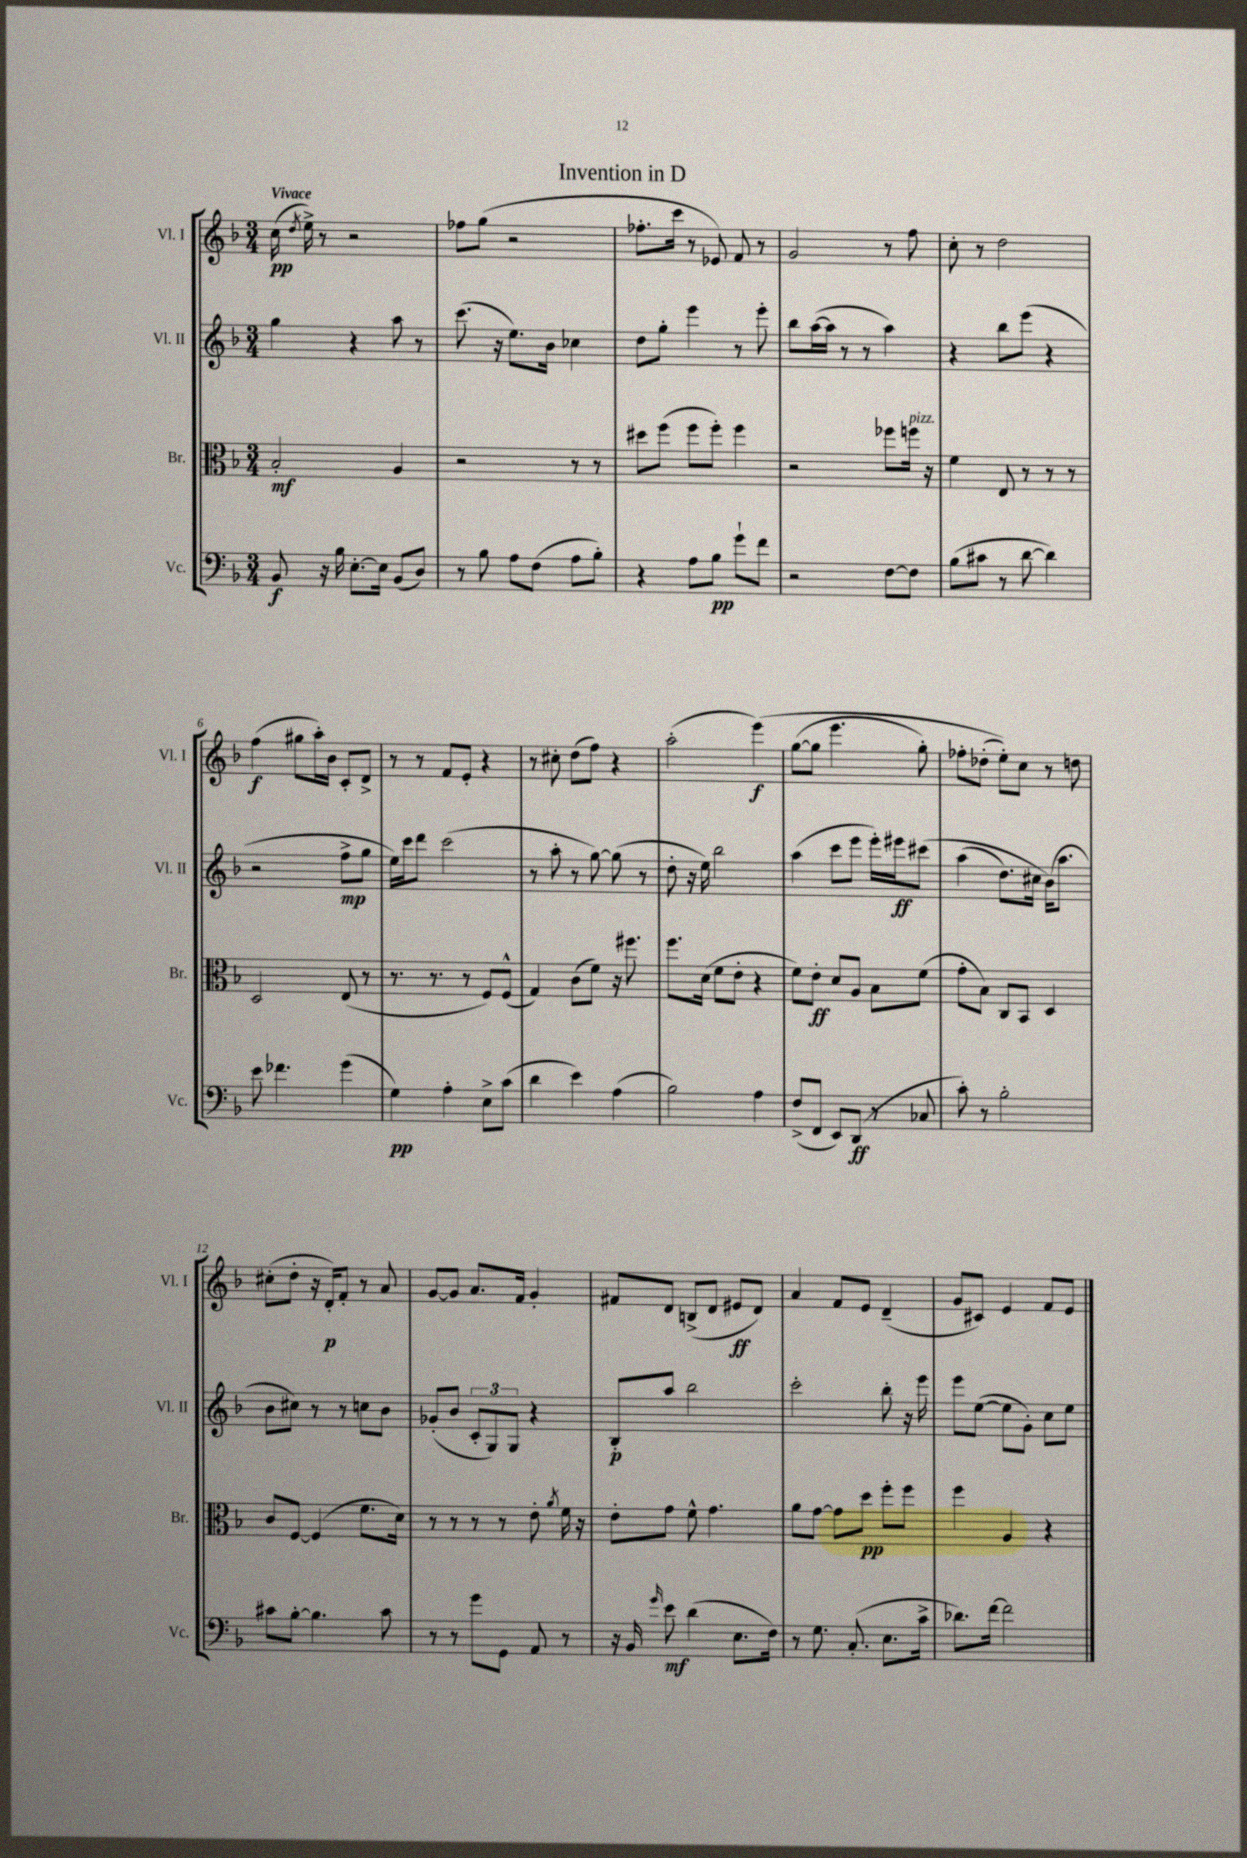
\header { title = "Invention in D" }
<<
\new StaffGroup <<
\new Staff = "s0" \with { instrumentName = "Vl. I" shortInstrumentName = "Vl. I" } {
    \clef treble \key f \major \numericTimeSignature \time 3/4 \tempo "Vivace"
    \autoBeamOff c''16\pp( \acciaccatura { d''8 } e''16->) r8 r2 |
    fes''8[ g''8]( r2 |
    fes''8.[-. c'''16] r8 ees'8) f'8 r8 |
    g'2 r8 f''8 |
    c''8-. r8 d''2 |
    f''4\f( gis''8[ a''16-.) bes'16] c'8[-. d'8]-> |
    r8 r8 f'8[ e'8]-. r4 |
    r8 cis''8-. d''8[( f''8]) r4 |
    a''2-.( e'''4\f)\( |
    g''8[~( g''8] e'''4. g''8-.) |
    fes''8[-. des''8]-.( e''8[-.)\) c''8] r8 d''8 |
    cis''8[-.( d''8]-. r16 d'16[-.\p) f'8]-. r8 a'8 |
    g'8[~ g'8] a'8.[ f'16] g'4-. |
    fis'8[ d'8] b8[->( d'8] eis'8[\ff d'8]) |
    a'4 f'8[ e'8] d'4--( |
    g'8[ cis'8]) e'4 f'8[ e'8] \bar "|." |
}
\new Staff = "s1" \with { instrumentName = "Vl. II" shortInstrumentName = "Vl. II" } {
    \clef treble \key f \major \numericTimeSignature \time 3/4
    \autoBeamOff g''4 r4 a''8 r8 |
    c'''8.( r16 e''8.[) bes'16] ces''4 |
    d''8[ g''8]-. e'''4 r8 e'''8-. |
    bes''8[ a''16~( a''16] r8 r8 a''4) |
    r4 bes''8[ e'''8]( r4 |
    r2 f''8[->\mp g''8] |
    e''16[) c'''16 d'''8] c'''2( |
    r8 a''8-. r8 g''8~) g''8( r8 |
    d''8-. r16 e''16) bes''2 |
    a''4( c'''8[ e'''8] e'''16[-.) eis'''16\ff cis'''8]\( |
    a''4( d''8.[) cis''16] bes'16[(\) a''8.] |
    bes'8[ cis''8]) r8 r8 c''8[ bes'8] |
    ges'8[-.( bes'8] \tuplet 3/2 { c'8[-. g8) g8] } r4 |
    bes8[-.\p a''8] bes''2 |
    c'''2-. bes''8-. r16 e'''16 |
    e'''8[ e''8]~( e''8[ g'8]-.) c''8[ e''8] \bar "|." |
}
\new Staff = "s2" \with { instrumentName = "Br." shortInstrumentName = "Br." } {
    \clef alto \key f \major \numericTimeSignature \time 3/4
    \autoBeamOff bes2-.\mf a4 |
    r2 r8 r8 |
    dis''8[ f''8]( f''8[ f''8]-.) f''4 |
    r2 fes''8[ f''16]^\markup { \italic "pizz." } r16 |
    f'4 e8 r8 r8 r8 |
    d2 e8( r8 |
    r8. r8. r8 f8[) f8]-^( |
    g4) c'8[( f'8]) r16 fis''8. |
    f''8.[ d'16]( f'8[ e'8]-. r4 |
    f'8[) e'8]-.\ff d'8[ a8] bes8[ f'8]( |
    g'8[-. bes8]) c8[ bes,8] d4 |
    c'8[ f8]~ f4( f'8.[ d'16]) |
    r8 r8 r8 r8 e'8-. \acciaccatura { a'8 } f'16 r16 |
    e'8[-. g'8] f'8-^ g'4. |
    a'8[ g'8]~ g'8[ d''8]\pp f''8[-. f''8] |
    f''4 a4 r4 \bar "|." |
}
\new Staff = "s3" \with { instrumentName = "Vc." shortInstrumentName = "Vc." } {
    \clef bass \key f \major \numericTimeSignature \time 3/4
    \autoBeamOff bes,8\f r16 bes16 e8.[~-. e16] bes,8[( d8]) |
    r8 bes8 a8[ f8]( a8[ bes8]-.) |
    r4 a8[ bes8]\pp g'8[-! f'8] |
    r2 f8[~ f8] |
    bes8[( cis'8] r8 d'8~ d'4) |
    e'8 fes'4. g'4( |
    g4\pp) a4-. e8[-> c'8]( |
    d'4 e'4) a4( |
    bes2) a4 |
    f8[->( f,8] e,8[) d,8]\ff( r8 ces8 |
    c'8-.) r8 bes2-. |
    cis'8[ bes8]~-. bes4. cis'8 |
    r8 r8 g'8[ g,8] a,8 r8 |
    r16 bes,16 \grace { g'16 } e'8\mf d'4( e8.[ f16]) |
    r8 g8. c8.-.( e8.[ c'16]-> |
    des'8.[) f'16]~ f'2 \bar "|." |
}
>>
>>
